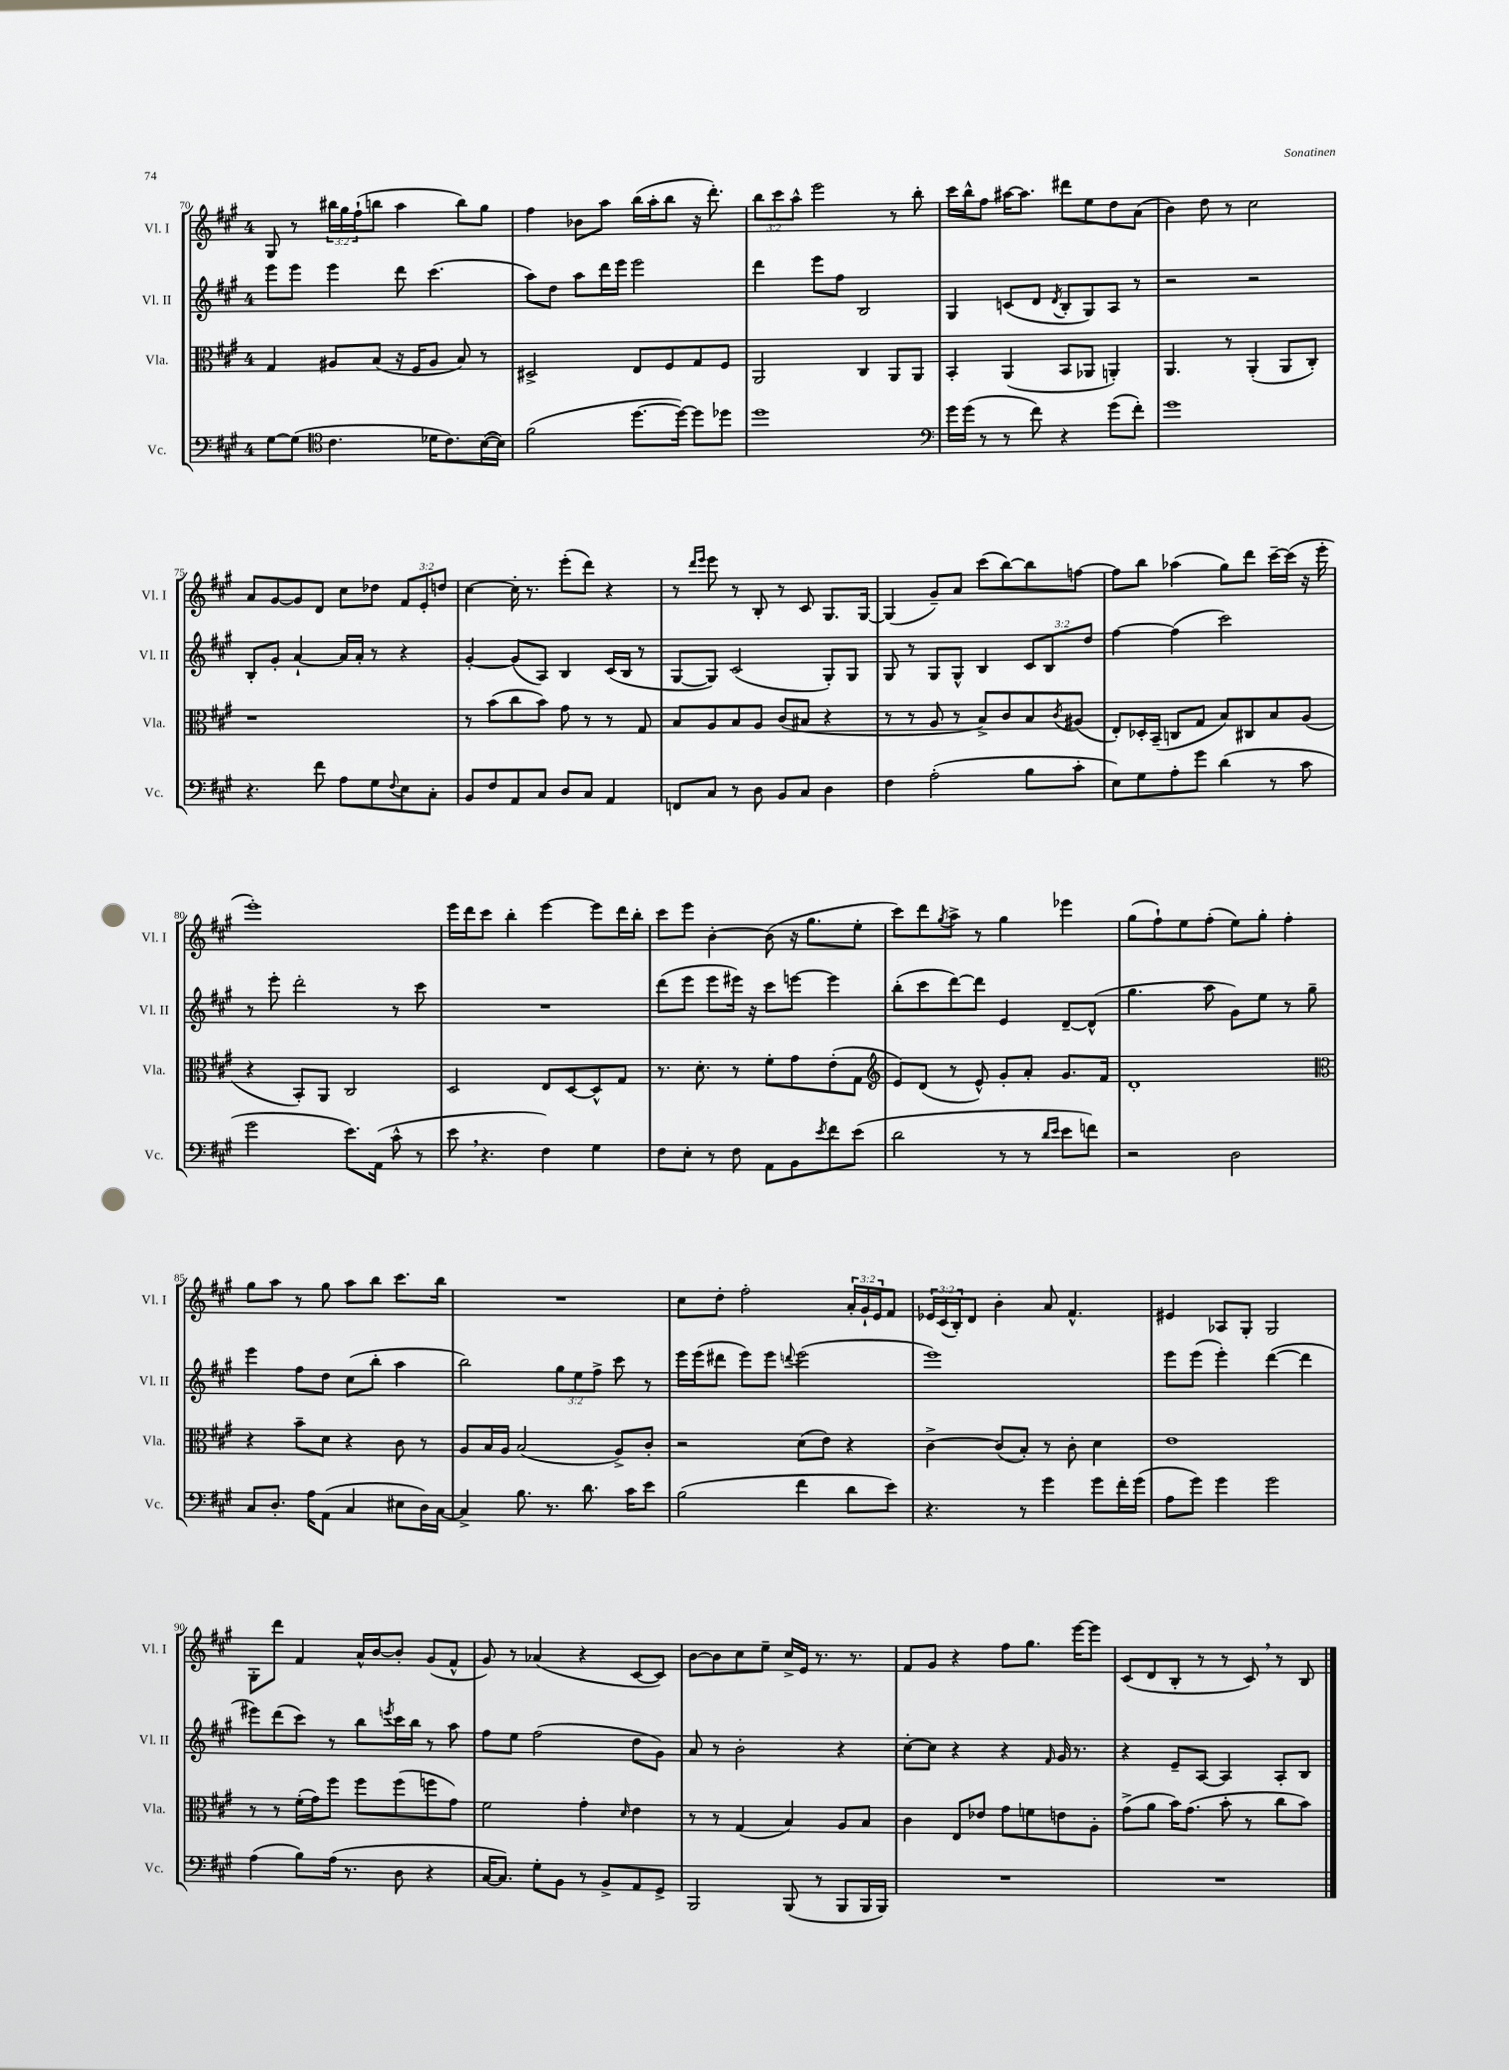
<<
\new StaffGroup <<
\new Staff = "s0" \with { instrumentName = "Vl. I" shortInstrumentName = "Vl. I" } {
    \clef treble \key a \major \once \override Staff.TimeSignature.style = #'single-digit \time 4/4 \override Staff.TupletNumber.text = #tuplet-number::calc-fraction-text
    gis8 r8 \tuplet 3/2 { bis''16 gis''16 fis''16-!( } b''8 a''4 b''8) gis''8 |
    fis''4 bes'8 a''8 b''16( a''16-. b''8 r16 d'''8.-.) |
    \tuplet 3/2 { b''8 cis'''8 a''8-^ } e'''2 r8 b''8-. |
    cis'''16 b''16-^ fis''8 ais''16~ ais''8. dis'''8 e''8 d''8 a'8( |
    b'4) d''8 r8 cis''2 |
    a'8 gis'8~ gis'8 d'8 cis''8 des''8 \tuplet 3/2 { fis'8 e'8-. d''8 } |
    cis''4~ cis''16-. r8. e'''8-.( d'''8) r4 |
    r8 \grace { d'''16 e'''16 } e'''8 r8 b8-. r8 cis'8 gis8. gis16~ |
    gis4( gis'8--) a'8 cis'''8( b''8~) b''8 f''8~ |
    f''8 b''8 aes''4( gis''8) d'''8 cis'''16~-- cis'''16( r16 e'''16-. |
    e'''1-.) |
    e'''16 d'''16 cis'''8 b''4-. e'''4~ e'''8 d'''16 b''16-. |
    cis'''8 e'''8 b'4~-. b'8( r16 gis''8. e''8-. |
    cis'''8) d'''8 \acciaccatura { gis''8 } a''8-> r8 gis''4 ees'''4 |
    gis''8( fis''8-!) e''8 fis''8-.( e''8) gis''8-. fis''4-. |
    gis''8 a''8 r8 gis''8 a''8 b''8 cis'''8. b''16 |
    R1 |
    cis''8 d''8-. fis''2-. \tuplet 3/2 { a'16-. gis'16-! e'16 } fis'8 |
    \tuplet 3/2 { ees'16 cis'16( b16-.) } d'8 b'4-. a'8 fis'4.-^ |
    eis'4 aes8 gis8-. gis2 |
    gis8-. d'''8 fis'4 a'16-^ b'16~ b'8-. gis'8( fis'8-^ |
    gis'8) r8 aes'4( r4 cis'8~ cis'8) |
    b'8~ b'8 cis''8 e''8-- cis''16-> e'16 r8. r8. |
    fis'8 gis'8 r4 fis''8 gis''8. e'''16~ e'''8 |
    cis'8( d'8 b8-. r8 r8 cis'8) \breathe r8 b8 \bar "|." |
}
\new Staff = "s1" \with { instrumentName = "Vl. II" shortInstrumentName = "Vl. II" } {
    \clef treble \key a \major \once \override Staff.TimeSignature.style = #'single-digit \time 4/4 \override Staff.TupletNumber.text = #tuplet-number::calc-fraction-text
    e'''8 e'''8 e'''4 d'''8 cis'''4.( |
    a''8) d''8 a''8 d'''16 e'''16 e'''2 |
    d'''4 e'''8 fis''8 b2 |
    gis4 c'8( d'8 \acciaccatura { d'8 } b8-. gis8) a8 r8 |
    r2 r2 |
    b8-. gis'8-. a'4~-! a'16 a'16-. r8 r4 |
    gis'4~-. gis'8( a8) b4 cis'16( b16 r8 |
    gis8~ gis8) cis'2( gis8-.) gis8 |
    gis8 r8 gis8 gis8-^ b4 \tuplet 3/2 { cis'8 b8 d''8 } |
    fis''4~ fis''4( cis'''2) |
    r8 e'''8-. d'''2-. r8 cis'''8 |
    R1 |
    d'''8( e'''8 e'''8 eis'''16) r16 cis'''8 e'''8~ e'''4 |
    b''8-.( cis'''8 d'''8~) d'''8 e'4 d'8~-- d'8-^( |
    gis''4. a''8 gis'8) e''8 r8 gis''8-- |
    e'''4 fis''8 d''8 cis''8( b''8-. a''4 |
    b''2) \tuplet 3/2 { gis''8 e''8 fis''8-> } cis'''8 r8 |
    e'''16 e'''16( dis'''8 e'''8) e'''8 \appoggiatura { d'''8 } e'''2( |
    e'''1) |
    e'''8 e'''8( e'''4-.) d'''4~( d'''4 |
    eis'''8) d'''8( cis'''8) r8 b''8 \acciaccatura { e'''8 } cis'''16 b''16 r8 a''8 |
    fis''8 e''8 fis''2( d''8 gis'8) |
    a'8 r8 b'2-. r4 |
    cis''8~-. cis''8 r4 r4 \grace { fis'16 } gis'16 r8. |
    r4 e'8-- a8~ a4 a8-. b8 \bar "|." |
}
\new Staff = "s2" \with { instrumentName = "Vla." shortInstrumentName = "Vla." } {
    \clef alto \key a \major \once \override Staff.TimeSignature.style = #'single-digit \time 4/4
    gis4 ais8 b8( r16 fis16 ais8 b8) r8 |
    dis2-> e8 fis8 gis8 fis8 |
    a,2 cis4 a,8 a,8 |
    b,4-. a,4( b,8 aes,8 a,4-.) |
    a,4. r8 a,4-.( a,8 cis8-.) |
    r1 |
    r8 b'8( cis''8 b'8) gis'8 r8 r8 gis8 |
    b8 a8 b8 a8 cis'8( bis8 r4 |
    r8 r8 a8 r8 b8->) cis'8 b8 \acciaccatura { cis'8 } ais8( |
    e8-.) des16-. b,16--( c8 gis8 b8) cis8 b8 a8( |
    r4 b,8-.) a,8 cis2 |
    d2 e8 d8~ d8-^ gis8 |
    r8. d'8.-. r8 fis'8-. gis'8 e'8-.( gis8 |
    \clef treble e'8) d'8( r8 e'8-^) gis'8-. a'8-. gis'8. fis'16 |
    d'1-. |
    \clef alto r4 b'8-- d'8 r4 cis'8 r8 |
    a8 b16 a16 b2( a8->) cis'8-. |
    r2 d'8( e'8) r4 |
    cis'4~-> cis'8( b8-.) r8 cis'8-. d'4 |
    e'1 |
    r8 r8 fis'16-.( gis'16) fis''8 fis''8 fis''8( f''8 gis'8) |
    fis'2 gis'4-. \grace { d'16 } e'4 |
    r8 r8 gis4( b4) a8 b8 |
    cis'4 e8 ees'8 gis'8 f'8 e'8 a8-. |
    gis'8->( a'8 b'16) gis'8.( b'8-. r8 cis''8 b'8) \bar "|." |
}
\new Staff = "s3" \with { instrumentName = "Vc." shortInstrumentName = "Vc." } {
    \clef bass \key a \major \once \override Staff.TimeSignature.style = #'single-digit \time 4/4
    gis8~ gis8( \clef tenor cis'4. des'16 cis'8.) b16~( b16) |
    fis'2( d''8.~ d''16~) d''8 des''8 |
    d''1 |
    \clef bass gis'16 gis'16( r8 r8 fis'8) r4 gis'8( fis'8-.) |
    gis'1 |
    r4. fis'8 a8 gis8 \appoggiatura { fis8 } e8 cis8-. |
    b,8 fis8 a,8 cis8 d8 cis8 a,4 |
    f,8 cis8 r8 d8 b,8 cis8 d4 |
    fis4 a2-.( b8 cis'8-. |
    e8) gis8 a8-. gis'8 d'4( r8 cis'8 |
    gis'2 e'8.) a,16( cis'8-^ r8 |
    e'8 \breathe r4. fis4) gis4 |
    fis8 e8-. r8 fis8 a,8 b,8 \acciaccatura { e'8 } fis'8 e'8( |
    d'2 r8 r8 \grace { d'16 e'16 } e'8 f'8) |
    r2 d2 |
    cis8 d8.-. a16 a,8( cis4 eis8 d16) cis16~ |
    cis4-> b8. r8. d'8. cis'16 e'8 |
    b2( fis'4 d'8 e'8) |
    r4. r8 gis'4 gis'8 fis'16-. gis'16( |
    a8 gis'8) gis'4 gis'2 |
    a4( b8) a16( r8. d8 r4 |
    cis16~ cis8.) gis8-. b,8 r8 b,8-> a,8 gis,8-> |
    b,,2 b,,8( r8 b,,8 b,,16 b,,16) |
    R1 |
    R1 \bar "|." |
}
>>
>>
\layout { \context { \Score currentBarNumber = #70 } }
